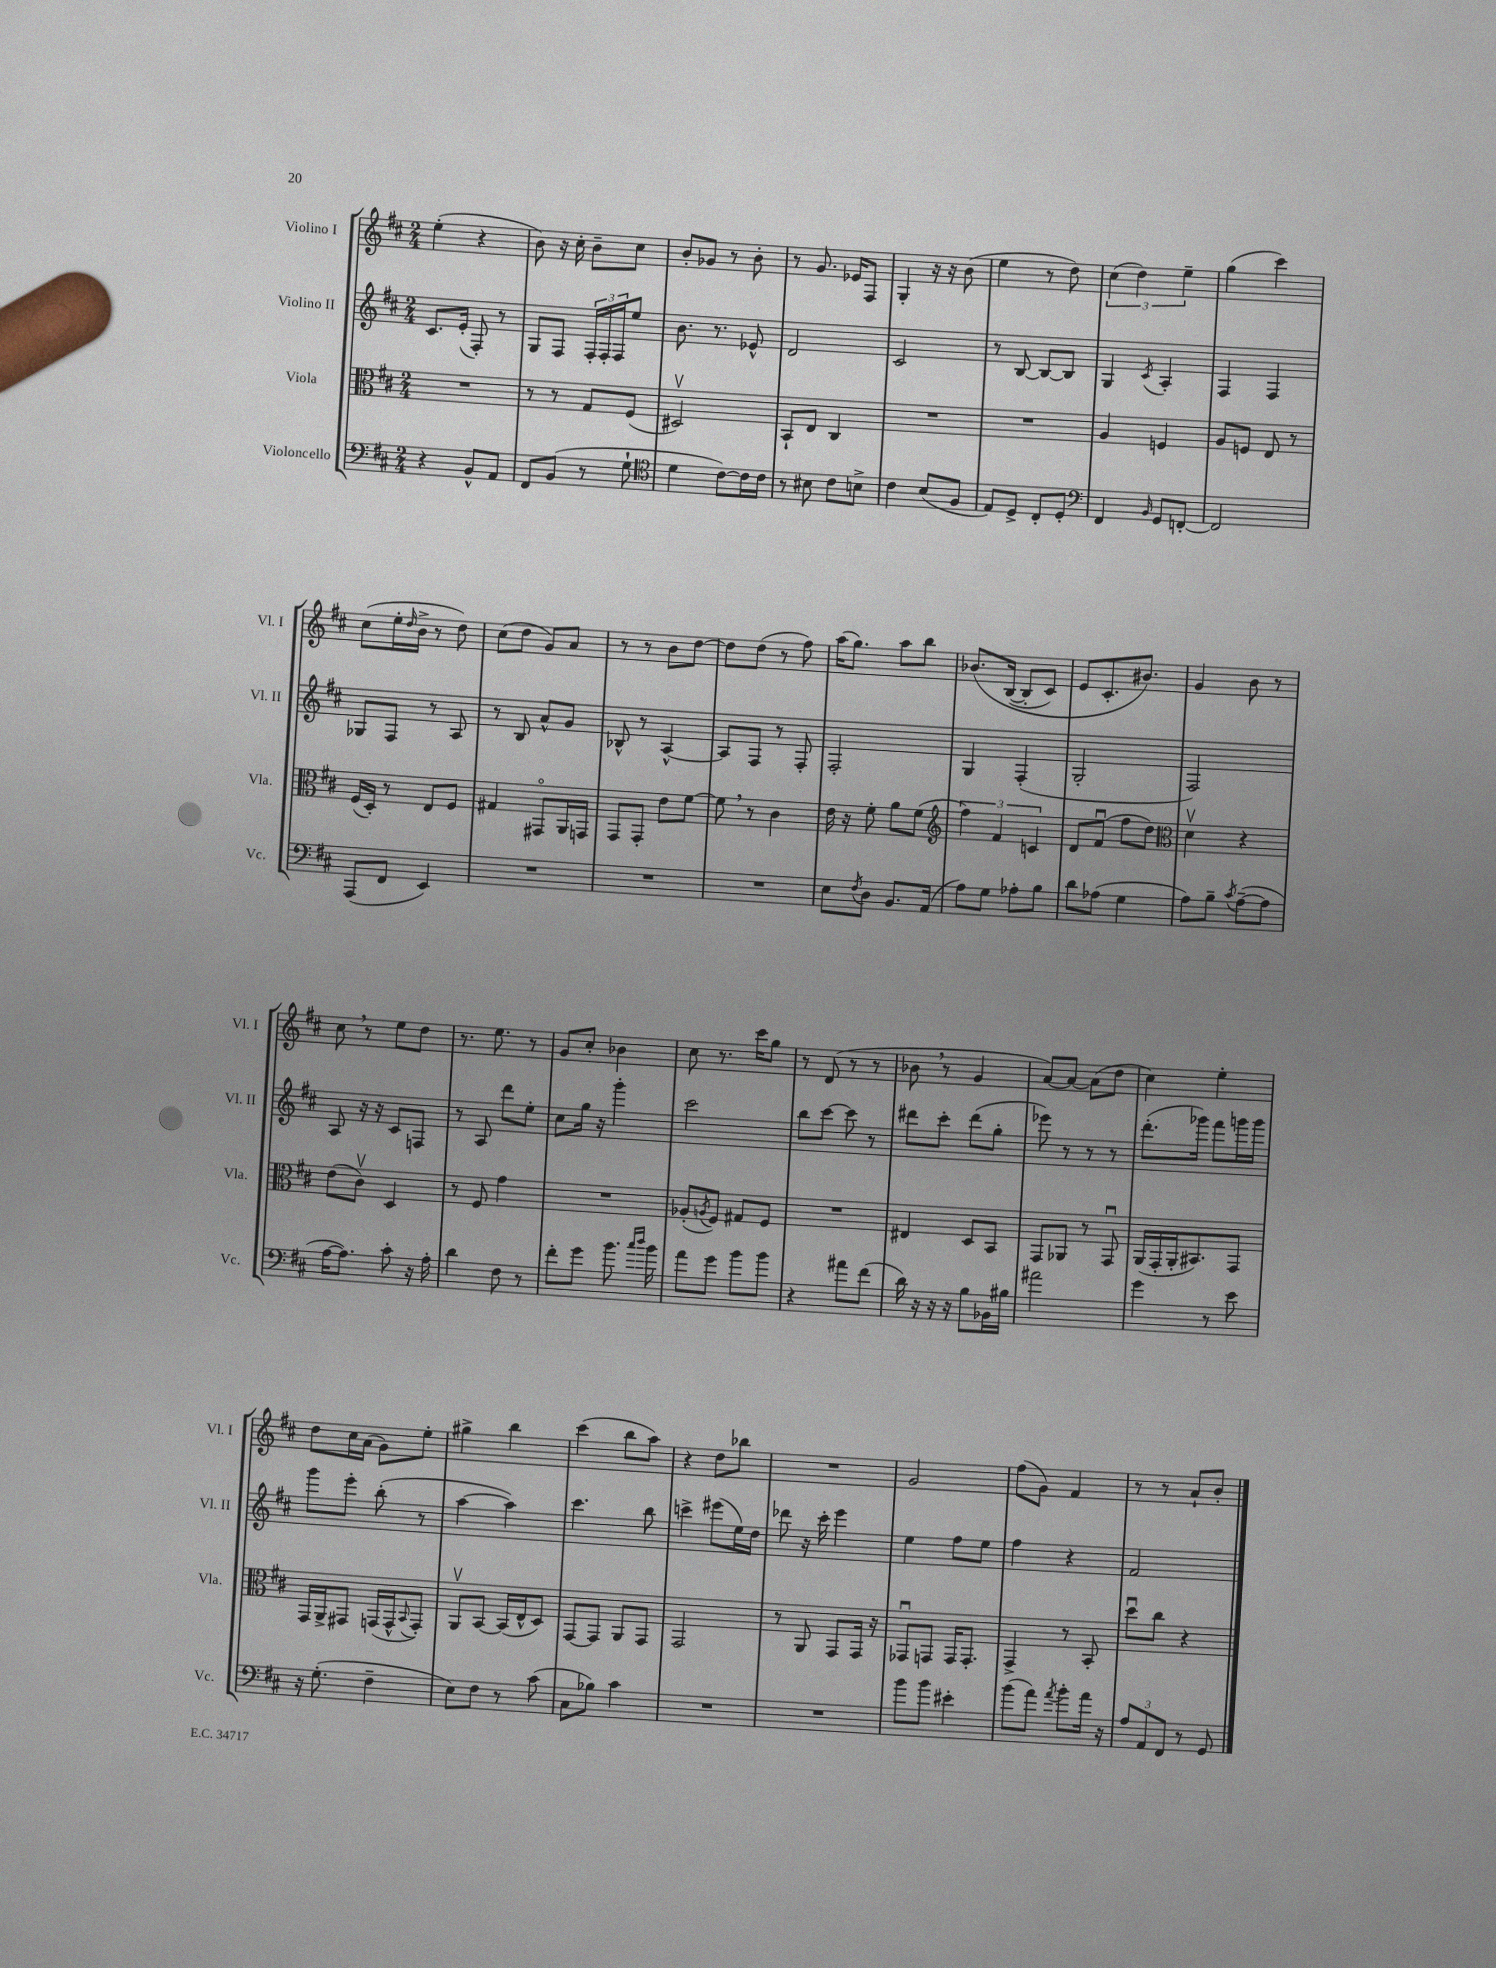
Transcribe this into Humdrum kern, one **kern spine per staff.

**kern	**kern	**kern	**kern
*part4	*part3	*part2	*part1
*staff4	*staff3	*staff2	*staff1
*I"Violoncello	*I"Viola	*I"Violino II	*I"Violino I
*I'Vc.	*I'Vla.	*I'Vl. II	*I'Vl. I
*clefF4	*clefC3	*clefG2	*clefG2
*k[f#c#]	*k[f#c#]	*k[f#c#]	*k[f#c#]
*M2/4	*M2/4	*M2/4	*M2/4
=1	=1	=1	=1
4r	2r	8.c#/L	(4ee'\
.	.	(16e'/Jk	.
8BB^^/L	.	8F#'/)	4r
8AA/J	.	8r	.
=2	=2	=2	=2
8FF#/L	8r	8G/L	8b\)
(8BB/J	8r	8F#/J	16r
.	.	.	16cc#'\
8r	8G/L	24F#'/LL	8b~\L
.	.	24F#'/	.
.	.	24F#/J	.
8G`\	(8F#/J	8ee/J	8cc#\J
=3	=3	=3	=3
*clefC4	*	*	*
4d\	2D#Xv/)	8.b\	8b'/L
.	.	.	8g-X/J
.	.	8.r	.
[8c#\L)	.	.	8r
16c#\L]	.	8e-X^^/	8b'\
16c#\JJ	.	.	.
=4	=4	=4	=4
8r	8BB`/L	2d/	8r
8B#X\	8E/J	.	8.g/
8c#\L	4C#/	.	.
.	.	.	16e-X/KL
8Bn^\J	.	.	8F#/J
=5	=5	=5	=5
4c#\	2r	2c#/	4G'/
(8B/L	.	.	16r
.	.	.	16r
8F#/J	.	.	(8b\
=6	=6	=6	=6
8E/L)	2r	8r	4ee\
8D^/J	.	[8B/	.
8C#'/L	.	8B/L_	8r
8D'/J	.	8B/J]	8dd\)
=7	=7	=7	=7
*clefF4	*	*	*
4FF#/	4A/	4G/	(6cc#\
.	.	.	6dd\)
16qqBB/	.	8qc#/	.
8GG/L	4Fn/	4A'/	.
.	.	.	6ee~\
[8FFn'/J	.	.	.
=8	=8	=8	=8
2FF/]	8A/L	4F#/	(4gg\
.	8Fn/J	.	.
.	8E/	4F#/	4ccc#\)
.	8r	.	.
!!LO:LB:g=z
=9	=9	=9	=9
(8AAA/L	(16F#/LL	8G-X/L	(8cc#\L
.	16D'/JJ)	.	.
8FF#/J	8r	8F#/J	16ee'\L
.	.	.	16qqdd/
.	.	.	16b^\JJ
4EE/)	8E/L	8r	8r
.	8F#/J	8A/	8dd\)
=10	=10	=10	=10
2r	4G#X/	8r	(8cc#\L
.	.	8B/	8dd\J
.	8GG#X/L	8a^^/L	8g/L)
.	16AA/L	8g/J	8a/J
.	16GGn/JJ	.	.
=11	=11	=11	=11
2r	8GG/L	8B-X^^/	8r
.	8GG'/J	8r	8r
.	8e\L	[4A^^/	8b\L
.	[8f#\J	.	[8dd\J
=12	=12	=12	=12
2r	8f#,\]	8A/L]	8dd\L]
.	8r	8F#/J	(8dd\J
.	4c#\	8r	8r
.	.	8F#'/	8ff#\)
=13	=13	=13	=13
8E\L	16e\	2F#'/	(16aa\KL
.	16r	.	8.gg\J)
8qF#/	.	.	.
8D\J	8f#'\	.	.
8.BB/L	8a\L	.	8aa\L
.	(8f#\J	.	8bb\J
(16AA/Jk	.	.	.
=14	=14	=14	=14
*	*clefG2	*	*
8A\L)	6ff#\)	4G/	(8.b-X/L
8G\J	.	.	.
.	6f#/	.	.
.	.	.	([16B/Jk
8A-X'\L	.	(4F#'/	8B'/L]
.	6cn/	.	.
8B\J	.	.	8c#/J)
=15	=15	=15	=15
8d\L	8d/L	2G'/	8e/L
(8A-X\J	(8f#u/J	.	8.c#'/
4G\	8ff#\L	.	.
.	.	.	8.b#X/J)
.	8dd\J)	.	.
=16	=16	=16	=16
*	*clefC3	*	*
8A\L)	4dv\	2F#/)	4g/
8B~\J	.	.	.
8qc#/	.	.	.
([8A~\L	4r	.	8b\
8A\J]	.	.	8r
!!LO:LB:g=z
=17	=17	=17	=17
[16A\KL	(8e\L	8A/	8cc#,\
8.A\J])	.	.	.
.	8c#v\J)	16r	8r
.	.	16r	.
8c#'\	4D/	8c#/L	8ee\L
16r	.	8Fn/J	8dd\J
16A'\	.	.	.
=18	=18	=18	=18
4d\	8r	8r	8.r
.	8F#/	8A/	.
.	.	.	8.ee\
8F#\	4g\	8ddd\L	.
8r	.	8ee'\J	8r
=19	=19	=19	=19
8f#'\L	2r	8cc#\L	8g/L
8g\J	.	16gg\Jk	8cc#'/J
.	.	16r	.
8.b\	.	4ggg'\	4b-X\
16qqcc#/LL	.	.	.
16qqdd/JJ	.	.	.
16b\	.	.	.
=20	=20	=20	=20
8a\L	(8A-X'/L	2ccc#\	8cc#\
.	8qAn/	.	.
8g\J	8F#/J)	.	8.r
8b\L	8G#X/L	.	.
.	.	.	16ccc#\KL
8b\J	8F#/J	.	8gg\J
=21	=21	=21	=21
4r	2r	8bb\L	8r
.	.	[8ccc#\J	(8d/
8a#X\L	.	8ccc#\]	8r
(8f#\J	.	8r	8r
=22	=22	=22	=22
16d\)	4E#X/	8ddd#X\L	8b-X,\
16r	.	.	.
16r	.	8ccc#'\J	8r
16r	.	.	.
8B\L	8D/L	(8ddd#\L	4g/
16BB-X\L	8BB/J	8gg'\J	.
16B#X\JJ	.	.	.
=23	=23	=23	=23
2a#X\	8GG/L	8eee-X\)	[8a/L)
.	8AA-X/J	8r	8a/J_
.	8r	8r	(8a\L]
.	8GGu/	8r	8dd\J
=24	=24	=24	=24
4g\	(16AA/LL	(8.ddd'\L	4cc#\)
.	16GG'/	.	.
.	16AA'/J	.	.
.	8.BB#X/)	16ggg-X\Jk)	.
8r	.	8fff#\L	4ee'\
8e\	8GG/J	16gggn\L	.
.	.	16ggg\JJ	.
!!LO:LB:g=z
=25	=25	=25	=25
16r	16GG/LL	8ggg\L	8dd\L
(8.G'\	16AA^/J	.	.
.	8GG#X/J	8eee'\J	16cc#\L
.	.	.	(16a\JJ
4F#~\	(16GGn/LL	(8bb'\	8g\L)
.	16GG^^/J	.	.
.	8qqBB/	.	.
.	8GG'/J)	8r	8ee'\J
=26	=26	=26	=26
8E\L)	8AAv/L	[4aa\	4gg#X^\
8F#\J	[8BB/J	.	.
8r	(16BB/LL]	4aa\])	4bb\
.	16E^^/J	.	.
(8c#\	8D/J)	.	.
=27	=27	=27	=27
8C#\L	[8GG/L	4.ccc#\	(4ccc#\
8B-X\J)	8GG/J]	.	.
4c#\	8AA/L	.	8bb\L
.	8GG/J	8bb\	8aa\J)
=28	=28	=28	=28
2r	2GG/	4cccn^\	4r
.	.	(8eee#X\L	8dd\L
.	.	16ee\L)	8bb-X\J
.	.	16dd\JJ	.
=29	=29	=29	=29
2r	8r	8ddd-X\	2r
.	8AA/	16r	.
.	.	16ccc#'\	.
.	8GG/L	4eee\	.
.	16GG/Jk	.	.
.	16r	.	.
=30	=30	=30	=30
8b\L	8GG-Xu/L	4ee\	2g/
8b\J	8GGn/J	.	.
4e#X'\	16GG/KL	8ff#\L	.
.	8.GG'/J	.	.
.	.	8ee\J	.
=31	=31	=31	=31
(8b\L	4GG^/	4ff#\	(8ff#\L
8a\J)	.	.	8g\J)
8qa/	.	.	.
8b'\L	8r	4r	4f#/
16a\Jk	8BB'/	.	.
16r	.	.	.
=32	=32	=32	=32
12A/L	8ddu\L	2f#/	8r
12AA/	.	.	.
.	8cc#\J	.	8r
12FF#/J	.	.	.
8r	4r	.	8a`/L
8GG/	.	.	8b'/J
==	==	==	==
*-	*-	*-	*-
